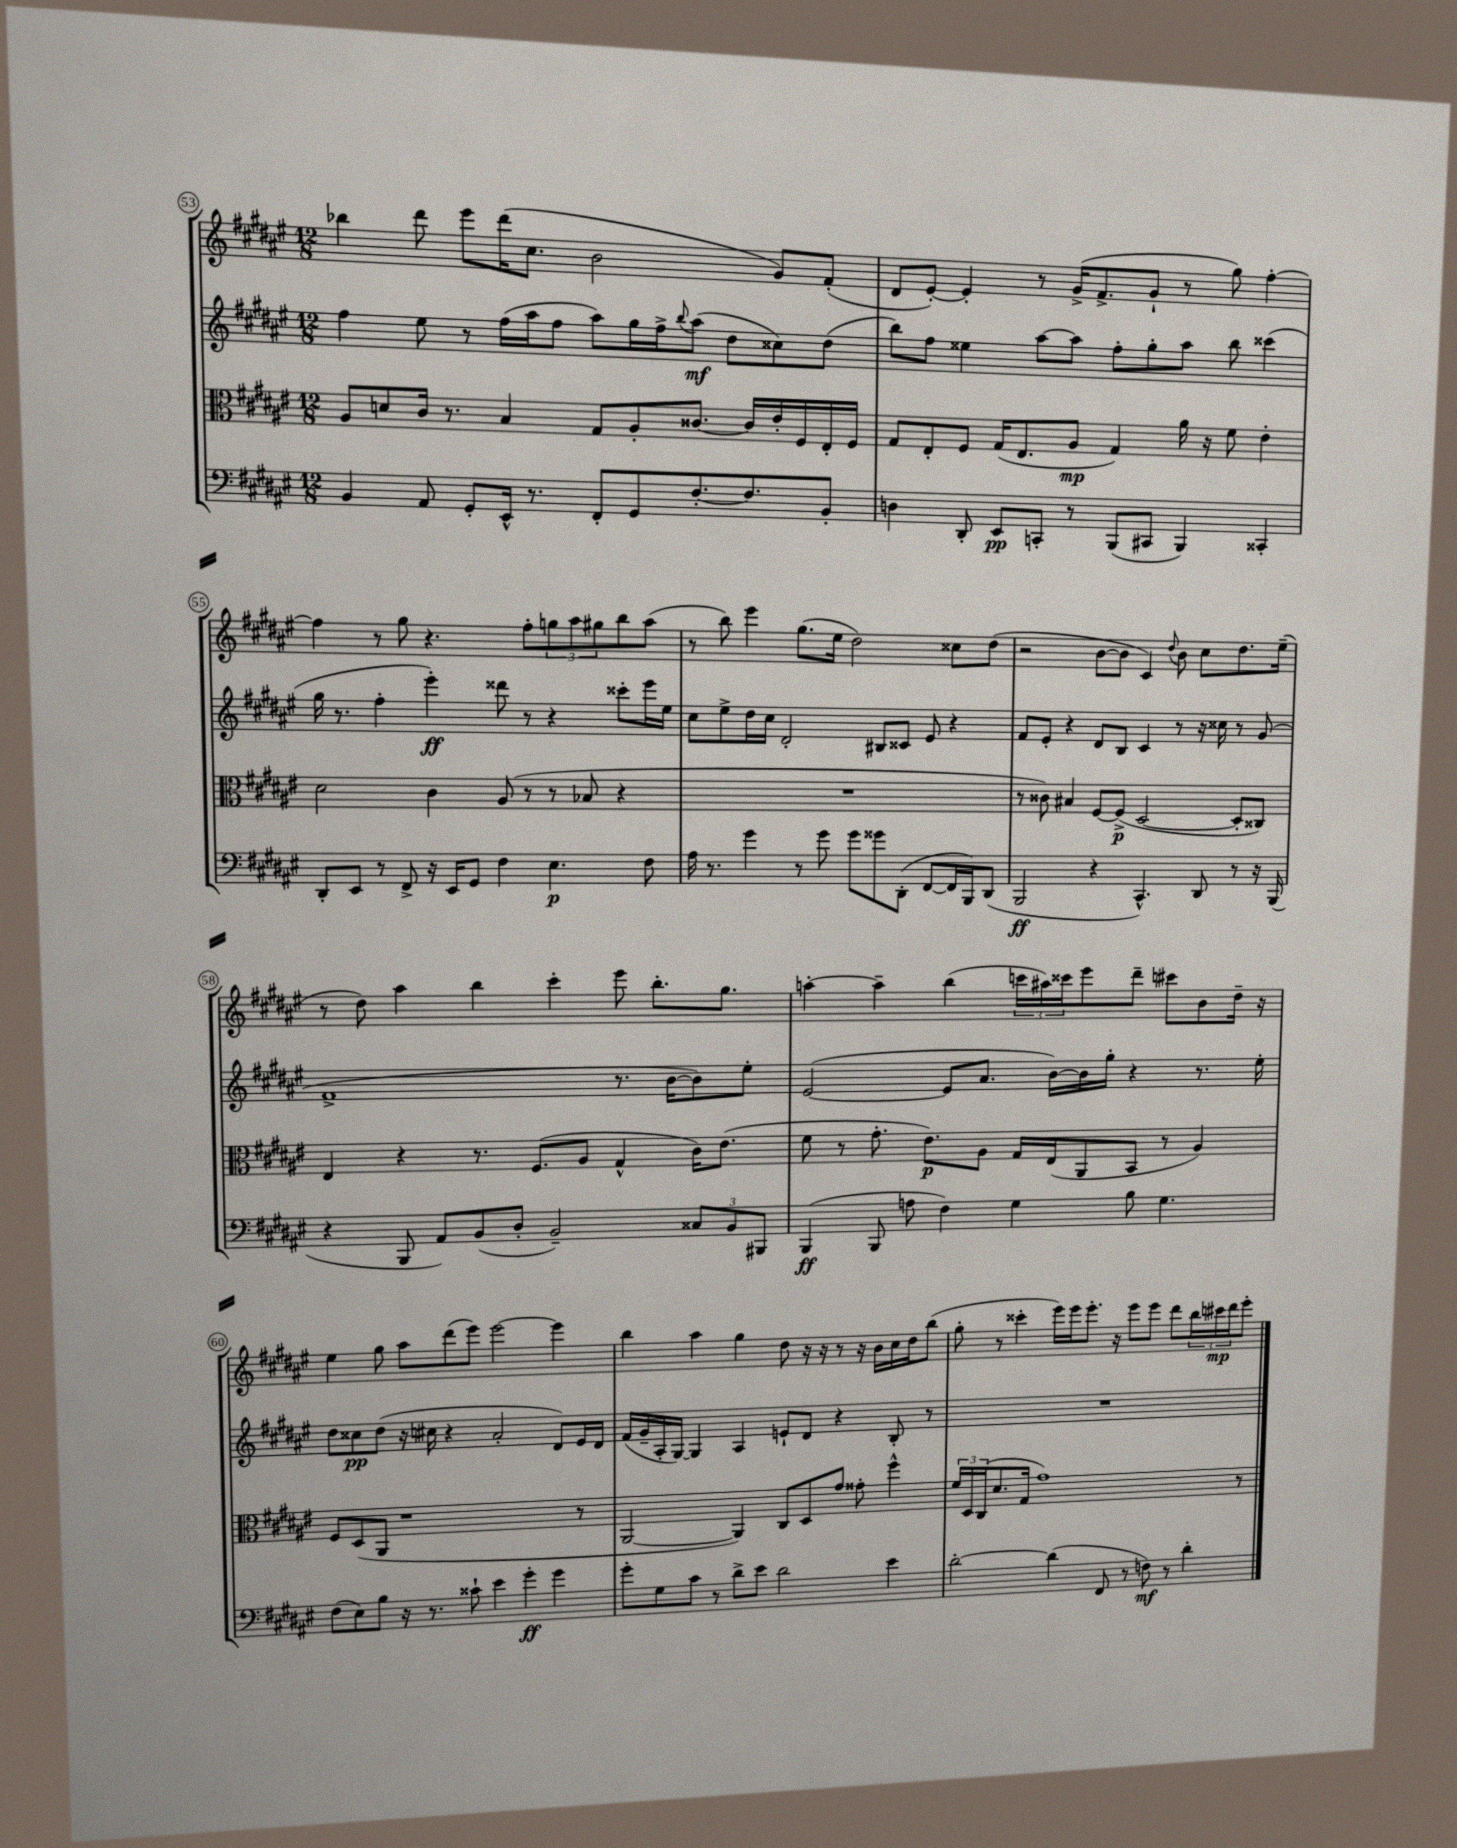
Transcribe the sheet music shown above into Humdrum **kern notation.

**kern	**kern	**kern	**kern
*staff4	*staff3	*staff2	*staff1
*clefF4	*clefC3	*clefG2	*clefG2
*k[f#c#g#d#a#e#]	*k[f#c#g#d#a#e#]	*k[f#c#g#d#a#e#]	*k[f#c#g#d#a#e#]
*M12/8	*M12/8	*M12/8	*M12/8
4BB	8A#	4ff#	4bb-
.	8d	.	.
8AA#	16c#	8ee#	8ddd#
.	8.r	.	.
8GG#'	.	8r	8eee#
16EE#^^	4B	(16ff#	(16ddd#
8.r	.	16aa#	8.cc#
.	.	8ff#	.
8FF#'	8G#	8aa#)	2b
8GG#	8A#'	16gg#	.
.	.	16ff#^	.
.	.	8qqbb	.
[8.F#'	[8.c##	(8aa#	.
.	.	8dd#	.
8.F#]	16c##]	.	.
.	16e#'	8cc##)	8g#)
.	16F#	.	.
8BB'	16E#'	(8dd#	(8f#'
.	16F#	.	.
=	=	=	=
4D	8G#	8bb)	8d#
.	8E#'	8ff#	[8e#')
8DD#'	8F#	4ee##	4e#']
8EE#	(16G#	.	.
.	8.E#	.	.
8CC'	.	[8aa#	8r
8r	8A#	8aa#]	(16g#^
.	.	.	8.f#^
(8BBB	4G#)	8ff#'	.
8CC#	.	8gg#'	8g#`
4BBB)	16a#	8aa#	8r
.	16r	.	.
.	8f#	8bb	8gg#)
4CC##'	4e#'	(4ccc##	[4ff#'
=	=	=	=
8DD#'	2d#	16gg#	4ff#]
.	.	8.r	.
8EE#	.	.	.
8r	.	4ff#'	8r
8FF#^	.	.	8gg#
16r	4c#	4eee#')	4.r
16EE#	.	.	.
8GG#	.	.	.
4F#	(8A#	8ddd##	.
.	8r	8r	8ff#'
4.E#	8r	4r	12gg
.	.	.	12aa#
.	8B-	.	.
.	.	.	12gg#
.	4r	8ccc##'	8bb
8F#	.	16eee#	(8aa#
.	.	16ee#	.
=	=	=	=
16A#	1.r	8cc#	8r
8.r	.	.	.
.	.	8ee#^	8bb)
4g#	.	16dd#	4eee#
.	.	16cc#	.
.	.	2d#'	.
8r	.	.	(8.gg#
8g#	.	.	.
.	.	.	16ee#
8g#	.	.	2dd#)
8g##	.	8B#	.
(8DD#'	.	8c##	.
[8FF#	.	8e#	.
16FF#]	.	4r	8cc##
16BBB)	.	.	.
(8DD#	.	.	(8dd#
=	=	=	=
2BBB	8r	8f#	2r
.	8c##)	8e#'	.
.	4B#	4r	.
4r	[8F#	8d#	[8b
.	(8F#^]	8B	8b]
4.CC#^^)	[2D#	4c#	4c#)
.	.	.	8qqdd#
.	.	8r	8b
8DD#	.	16r	8cc#
.	.	16cc##	.
8r	8D#']	8r	8.dd#
16r	8C##)	(8g#	.
(16BBB	.	.	(16ee#~
=	=	=	=
4r	4E#	1f#^	8r
.	.	.	8dd#)
8BBB	4r	.	4aa#
8AA#)	.	.	.
(8BB	8.r	.	4bb
8D#'	.	.	.
.	(8.F#	.	.
2BB~)	.	.	4ccc#'
.	8A#	.	.
.	4G#^^	8.r	8eee#
.	.	.	8.bb'
.	.	[16b	.
12C##	16c#)	8b])	.
.	(8.e#	.	8.gg#
12BB	.	.	.
.	.	8ee#'	.
12BBB#	.	.	.
=	=	=	=
(4BBB	8f#	([2e#	[4aa'
.	8r	.	.
8BBB	8.g#'	.	4aa~]
8A	.	.	.
.	8.e#)	.	.
4F#)	.	8e#]	(4bb
.	8A#	8.a#	.
4G#	16G#	.	24ccc
.	.	.	24aa#)
.	(16E#	[16b)	.
.	.	.	24ccc##
.	8AA#	16b]	8eee#
.	.	16gg#'	.
8B	8BB	4r	8ddd#~
4.G#	8r	.	8ccc#
.	4A#)	8.r	8b
.	.	.	16dd#~
.	.	16ee#'	16r
=	=	=	=
(8F#	8F#	8dd#	4ee#
8E#)	(8D#	8cc##	.
8B	8AA#	(8dd#	8gg#
16r	1r	16r	8aa#
8.r	.	16cc#	.
.	.	4r	(8ddd#
8c##`	.	.	8eee#)
4e#	.	2a#'	[2eee#
4g#'	.	.	.
4g#	.	8d#)	4eee#]
.	8r	16e#	.
.	.	16d#	.
=	=	=	=
8g#'	[2AA#	(16f#	4bb
.	.	16g#~	.
8G#	.	16A#'	.
.	.	[16G#)	.
8c#	.	4G#]	4aa#
8r	.	.	.
8d#^	4AA#])	4A#	4gg#
8e#	.	.	.
2d#	8C#	8e`	8dd#
.	8D#	8d#	16r
.	.	.	16r
.	8g#	4r	8r
.	8g##'	.	16r
.	.	.	16b
4e#	4ff#^^	8B'	16cc#
.	.	.	16dd#
.	.	8r	(8bb
=	=	=	=
[2d#'	24f#	1.r	8gg#'
.	24D#	.	.
.	(24C#	.	.
.	8.d#	.	8r
.	.	.	4ccc##'
.	16G#	.	.
.	1g#)	.	.
(4d#]	.	.	16eee#)
.	.	.	16eee#
.	.	.	8.eee#'
8FF#	.	.	.
.	.	.	16r
8r	.	.	8eee#
8F)	.	.	8eee#
8r	.	.	8ddd#
4d#'	.	.	24bb
.	.	.	24ccc#
.	.	.	24ddd#
.	8r	.	8eee#'
==	==	==	==
*-	*-	*-	*-
